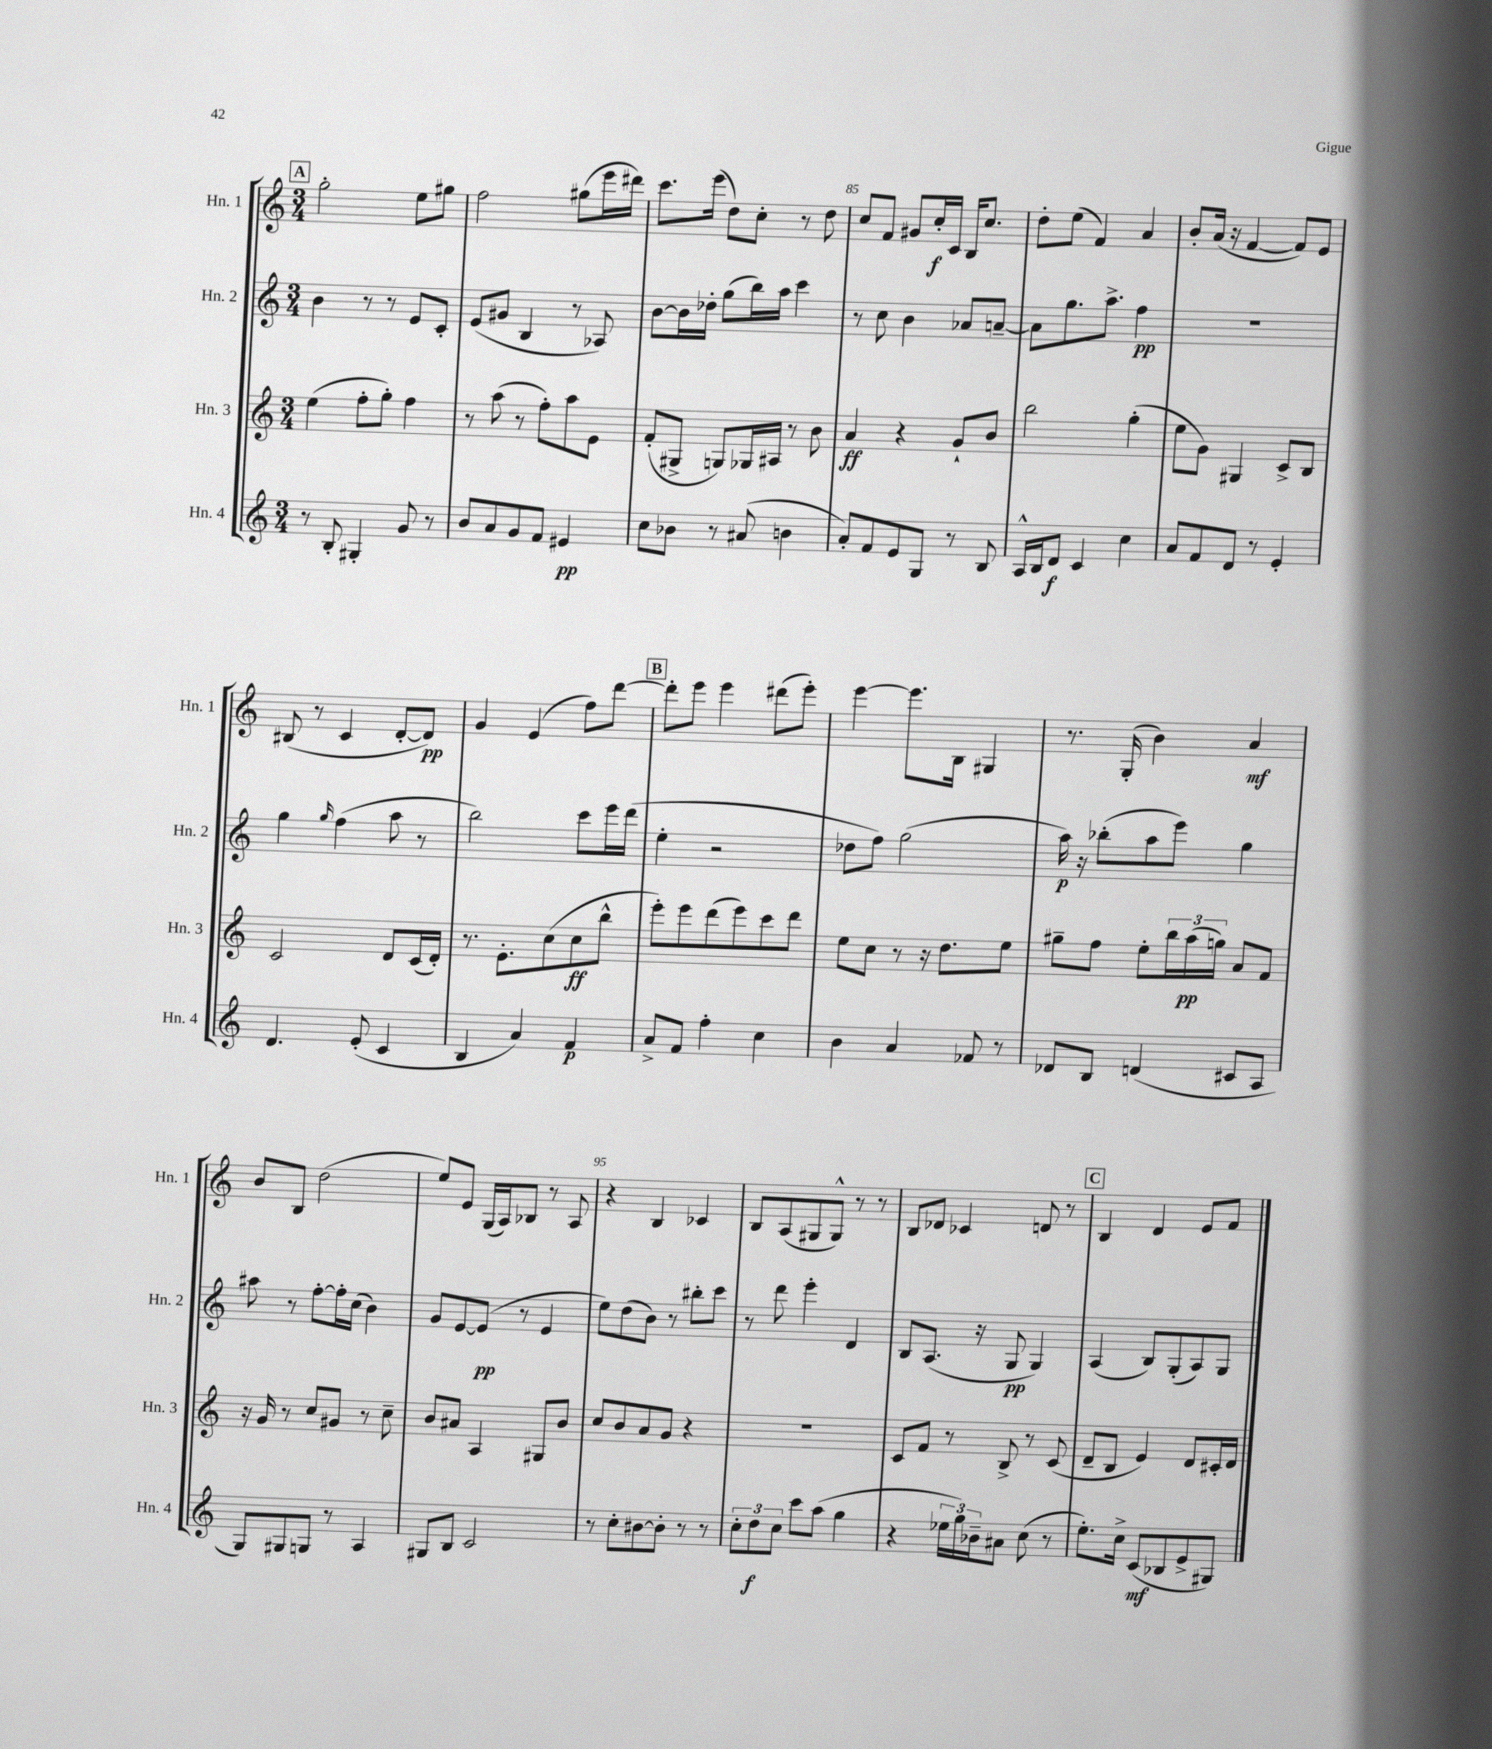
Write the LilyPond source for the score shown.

<<
\new StaffGroup <<
\new Staff = "s0" \with { instrumentName = "Hn. 1" shortInstrumentName = "Hn. 1" } {
    \clef treble \key c \major \numericTimeSignature \time 3/4
    \mark \markup { \box "A" } g''2-. e''8 gis''8 |
    f''2 gis''8( e'''16 dis'''16) |
    c'''8. e'''16( d''8) c''8-. r8 d''8 |
    c''8 f'8 gis'8 c''16-.\f c'16 b16 c''8. |
    d''8-. e''8( f'4) a'4 |
    b'8-. a'16( r16 f'4~ f'8) e'8 |
    bis8( r8 c'4 d'8~-. d'8\pp) |
    g'4 e'4( f''8) d'''8~ |
    \mark \markup { \box "B" } d'''8-. e'''8 e'''4 dis'''8( e'''8-.) |
    e'''4~ e'''8. b16 gis4 |
    r8. g16-.( b'4) a'4\mf |
    b'8 b8 d''2( |
    e''8) e'8 g16( a16) bes8 r8 a8 |
    r4 b4 ces'4 |
    b8 a8( gis8 gis8-^) r8 r8 |
    b8 des'8 ces'4 d'8 r8 |
    \mark \markup { \box "C" } b4 d'4 e'8 f'8 \bar "|." |
}
\new Staff = "s1" \with { instrumentName = "Hn. 2" shortInstrumentName = "Hn. 2" } {
    \clef treble \key c \major \numericTimeSignature \time 3/4
    \mark \markup { \box "A" } b'4 r8 r8 e'8 c'8-. |
    e'8( gis'8 b4 r8 aes8) |
    b'8~ b'16 des''16-. g''8( b''16) a''16 c'''4 |
    r8 c''8 b'4 aes'8 a'8~-- |
    a'8 g''8. a''8.-> f''4\pp |
    R2. |
    g''4 \grace { g''16 } f''4( a''8 r8 |
    b''2) c'''8 e'''16 d'''16( |
    \mark \markup { \box "B" } e''4-. r2 |
    des''8 f''8) g''2( |
    a''16\p) r16 bes''8-.( a''8 e'''8) g''4 |
    ais''8 r8 f''8~-. f''16-. c''16( b'4) |
    g'8 e'8~ e'8\pp( r8 e'4 |
    e''8) d''8( b'8) r8 bis''8-. c'''8 |
    r8 d'''8 e'''4-. d'4 |
    b8 a8.( r16 g8\pp g4) |
    \mark \markup { \box "C" } a4( b8) g8-.( a8) g8 \bar "|." |
}
\new Staff = "s2" \with { instrumentName = "Hn. 3" shortInstrumentName = "Hn. 3" } {
    \clef treble \key c \major \numericTimeSignature \time 3/4
    \mark \markup { \box "A" } e''4( f''8-. g''8-.) f''4 |
    r8 a''8( r8 f''8-.) a''8 e'8 |
    f'8-.( gis8-> g8) ges16 ais16 r8 b'8 |
    a'4\ff r4 g'8-! b'8 |
    b''2 g''4-.( |
    e''8 g'8) gis4 c'8-> b8 |
    c'2 d'8 c'16( d'16-.) |
    r8. e'8.-. c''8( c''8\ff b''8-^ |
    \mark \markup { \box "B" } e'''8-.) e'''8 d'''8( e'''8) c'''8 d'''8 |
    e''8 c''8 r8 r16 d''8. e''8 |
    gis''8-- f''8 e''8-. \tuplet 3/2 { b''16 a''16\pp( g''16) } a'8 f'8 |
    r16 g'16 r8 c''8 gis'8 r8 c''8-- |
    b'8 ais'8 a4 gis8 b'8 |
    c''8 b'8 a'8 g'8 r4 |
    R2. |
    c'8 f'8 r8 b8-> r8 c'8( |
    \mark \markup { \box "C" } d'8-- b8 e'4) d'8 cis'16-. d'16 \bar "|." |
}
\new Staff = "s3" \with { instrumentName = "Hn. 4" shortInstrumentName = "Hn. 4" } {
    \clef treble \key c \major \numericTimeSignature \time 3/4
    \mark \markup { \box "A" } r8 b8-. gis4-. g'8 r8 |
    b'8 a'8 g'8 f'8 eis'4\pp |
    c''8 bes'8 r8 ais'8( b'4 |
    a'8-.) f'8 e'8 g8 r8 b8 |
    a16-^ b16 d'8\f c'4 c''4 |
    a'8 f'8 d'8 r8 e'4-. |
    d'4. e'8-.( c'4 |
    b4 a'4) f'4\p |
    \mark \markup { \box "B" } a'8-> f'8 f''4-. c''4 |
    b'4 a'4 fes'8 r8 |
    des'8 b8 d'4( cis'8 a8 |
    g8) gis8 g8 r8 a4 |
    gis8 b8 c'2 |
    r8 c''8-. bis'8~ bis'8-. r8 r8 |
    \tuplet 3/2 { c''8-. d''8\f c''8 } c'''8 a''8( g''4 |
    r4 \tuplet 3/2 { ees''16 g''16) bes'16-- } ais'8 c''8( r8 |
    \mark \markup { \box "C" } e''8.-.) c''16-> c'8\mf( bes8 e'8-> gis8) \bar "|." |
}
>>
>>
\layout { \context { \Score currentBarNumber = #82 \override BarNumber.break-visibility = ##(#f #t #t) barNumberVisibility = #(every-nth-bar-number-visible 5) } }
